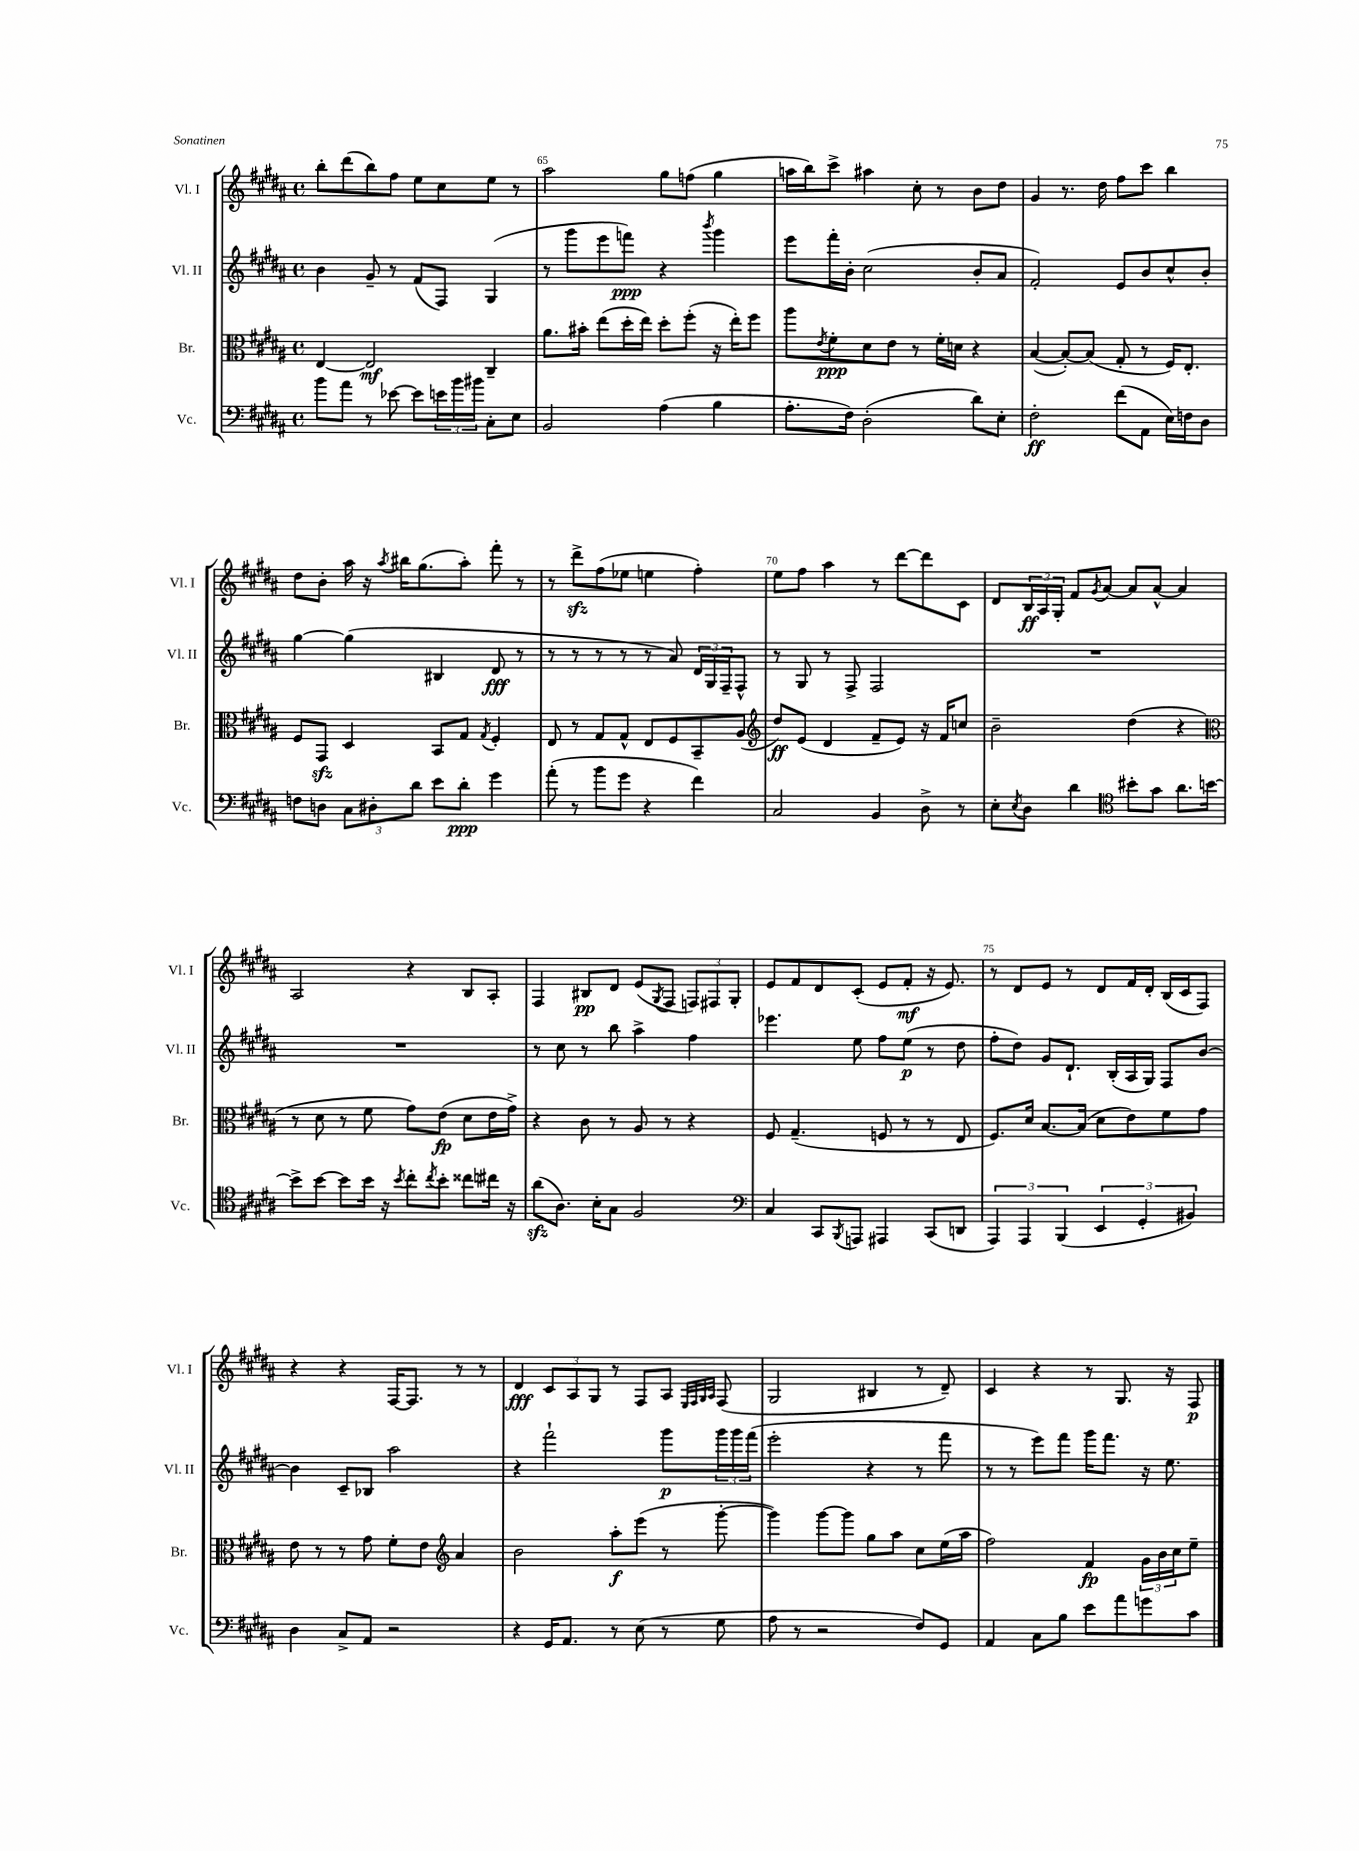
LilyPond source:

<<
\new StaffGroup <<
\new Staff = "s0" \with { instrumentName = "Vl. I" shortInstrumentName = "Vl. I" } {
    \clef treble \key b \major \defaultTimeSignature \time 4/4
    b''8-. dis'''8( b''8) fis''8 e''8 cis''8 e''8 r8 |
    ais''2 gis''8 f''8( gis''4 |
    a''16 b''16) cis'''8-> ais''4 cis''8-. r8 b'8 dis''8 |
    gis'4 r8. dis''16 fis''8 cis'''8 b''4 |
    dis''8 b'8-. ais''16 r16 \acciaccatura { ais''8 } bis''16 gis''8.( ais''8-.) fis'''8-. r8 |
    r8 dis'''8->\sfz fis''8( ees''8 e''4 fis''4-.) |
    e''8 fis''8 ais''4 r8 dis'''8~ dis'''8 cis'8 |
    dis'8 \tuplet 3/2 { b16\ff ais16 gis16-. } fis'8 \acciaccatura { gis'8 } ais'8~ ais'8 ais'8~-^ ais'4 |
    ais2 r4 b8 ais8-. |
    fis4 bis8\pp dis'8 e'8( \acciaccatura { gis8 } fis8 \tuplet 3/2 { f8) fis8 gis8-. } |
    e'8 fis'8 dis'8 cis'8-.( e'8 fis'8-.\mf r16 e'8.) |
    r8 dis'8 e'8 r8 dis'8 fis'16 dis'16-. b16( cis'16 fis8) |
    r4 r4 fis16~ fis8. r8 r8 |
    dis'4\fff \tuplet 3/2 { cis'8 ais8 gis8 } r8 fis8 ais8 \grace { e32 fis32 gis32 ais32 } fis8( |
    gis2 bis4 r8 dis'8--) |
    cis'4 r4 r8 gis8. r16 fis8\p \bar "|." |
}
\new Staff = "s1" \with { instrumentName = "Vl. II" shortInstrumentName = "Vl. II" } {
    \clef treble \key b \major \defaultTimeSignature \time 4/4
    b'4 gis'8-- r8 fis'8( fis8) gis4( |
    r8 gis'''8 e'''8 f'''8\ppp) r4 \acciaccatura { b'''8 } gis'''4 |
    e'''8 fis'''16-. b'16-. cis''2( b'8-. ais'8 |
    fis'2-.) e'8 b'8 cis''8-^ b'8-. |
    gis''4~ gis''4( bis4 dis'8\fff r8 |
    r8 r8 r8 r8 r8 ais'8) \tuplet 3/2 { dis'16 gis16 fis16-- } fis8-^ |
    r8 gis8 r8 fis8-> fis2 |
    R1 |
    R1 |
    r8 cis''8 r8 b''8 ais''4-> fis''4 |
    ees'''4. e''8 fis''8 e''8\p( r8 dis''8 |
    fis''8-. dis''8) gis'8 dis'8.-! b16-.( ais16 gis16) fis8 b'8~ |
    b'4 cis'8-- bes8 ais''2 |
    r4 fis'''2-! gis'''8\p \tuplet 3/2 { gis'''16 gis'''16 fis'''16( } |
    e'''2-. r4 r8 fis'''8 |
    r8 r8 e'''8) fis'''8 gis'''16 fis'''8. r16 e''8. \bar "|." |
}
\new Staff = "s2" \with { instrumentName = "Br." shortInstrumentName = "Br." } {
    \clef alto \key b \major \defaultTimeSignature \time 4/4
    e4~ e2\mf cis4-- |
    ais'8. bis'16-. e''8( dis''16-. e''16) dis''8-. fis''8-.( r16 e''16-.) fis''8 |
    ais''8 \acciaccatura { e'8 } fis'8-.\ppp dis'8 e'8 r8 fis'16-. d'16 r4 |
    b4~( b8~-.) b8( gis8-. r8 fis16) e8.-. |
    fis8 gis,8\sfz dis4 b,8 gis8 \acciaccatura { gis8 } fis4-. |
    e8 r8 gis8 gis8-^ e8 fis8 b,8-- ais8( |
    \clef treble dis''8\ff) e'8( dis'4 fis'8-- e'8) r16 fis'16 c''8 |
    b'2-- dis''4( r4 |
    \clef alto r8 dis'8 r8 fis'8 gis'8) e'8\fp( dis'8 e'16 gis'16->) |
    r4 cis'8 r8 ais8 r8 r4 |
    fis8 gis4.--( f8 r8 r8 e8 |
    fis8.) dis'16 b8.~ b16( dis'8 e'8) fis'8 gis'8 |
    e'8 r8 r8 gis'8 fis'8-. e'8 \clef treble ais'4 |
    b'2 ais''8-.\f e'''8( r8 gis'''8~-. |
    gis'''4) gis'''8~ gis'''8 gis''8 ais''8 cis''8 e''16( ais''16 |
    fis''2) fis'4\fp \tuplet 3/2 { gis'16 b'16 cis''16 } e''8-- \bar "|." |
}
\new Staff = "s3" \with { instrumentName = "Vc." shortInstrumentName = "Vc." } {
    \clef bass \key b \major \defaultTimeSignature \time 4/4
    b'8 ais'8 r8 ees'8~ ees'8 \tuplet 3/2 { e'16 b'16 bis'16 } cis8-. e8 |
    b,2 ais4( b4 |
    ais8.-. fis16) dis2-.( dis'8) e8-. |
    fis2-.\ff fis'8( ais,8 e16) f16 dis8 |
    f8 d8 \tuplet 3/2 { cis8 dis8-. dis'8 } e'8 dis'8-.\ppp gis'4 |
    ais'8-.( r8 b'8 gis'8 r4 fis'4) |
    cis2 b,4 dis8-> r8 |
    e8-. \acciaccatura { e8 } dis8 dis'4 \clef tenor bis'8-. gis'8 ais'8. b'16~ |
    b'8-> b'8~ b'8 b'16 r16 \acciaccatura { b'8 } cis''8-. \acciaccatura { cis''8 } b'8-. cisis''8 cis''16 r16 |
    ais'8\sfz( ais8.) b16-. gis8 fis2 |
    \clef bass cis4 cis,8 \acciaccatura { b,,8 } a,,8 ais,,4 cis,8( d,8 |
    \tuplet 3/2 { ais,,4) ais,,4 b,,4( } \tuplet 3/2 { e,4 gis,4-. bis,4) } |
    dis4 cis8-> ais,8 r2 |
    r4 gis,16 ais,8. r8 e8( r8 gis8 |
    ais8 r8 r2 fis8) gis,8 |
    ais,4 cis8 b8 e'8 ais'8 g'8 cis'8 \bar "|." |
}
>>
>>
\layout { \context { \Score currentBarNumber = #64 \override BarNumber.break-visibility = ##(#f #t #t) barNumberVisibility = #(every-nth-bar-number-visible 5) } }
